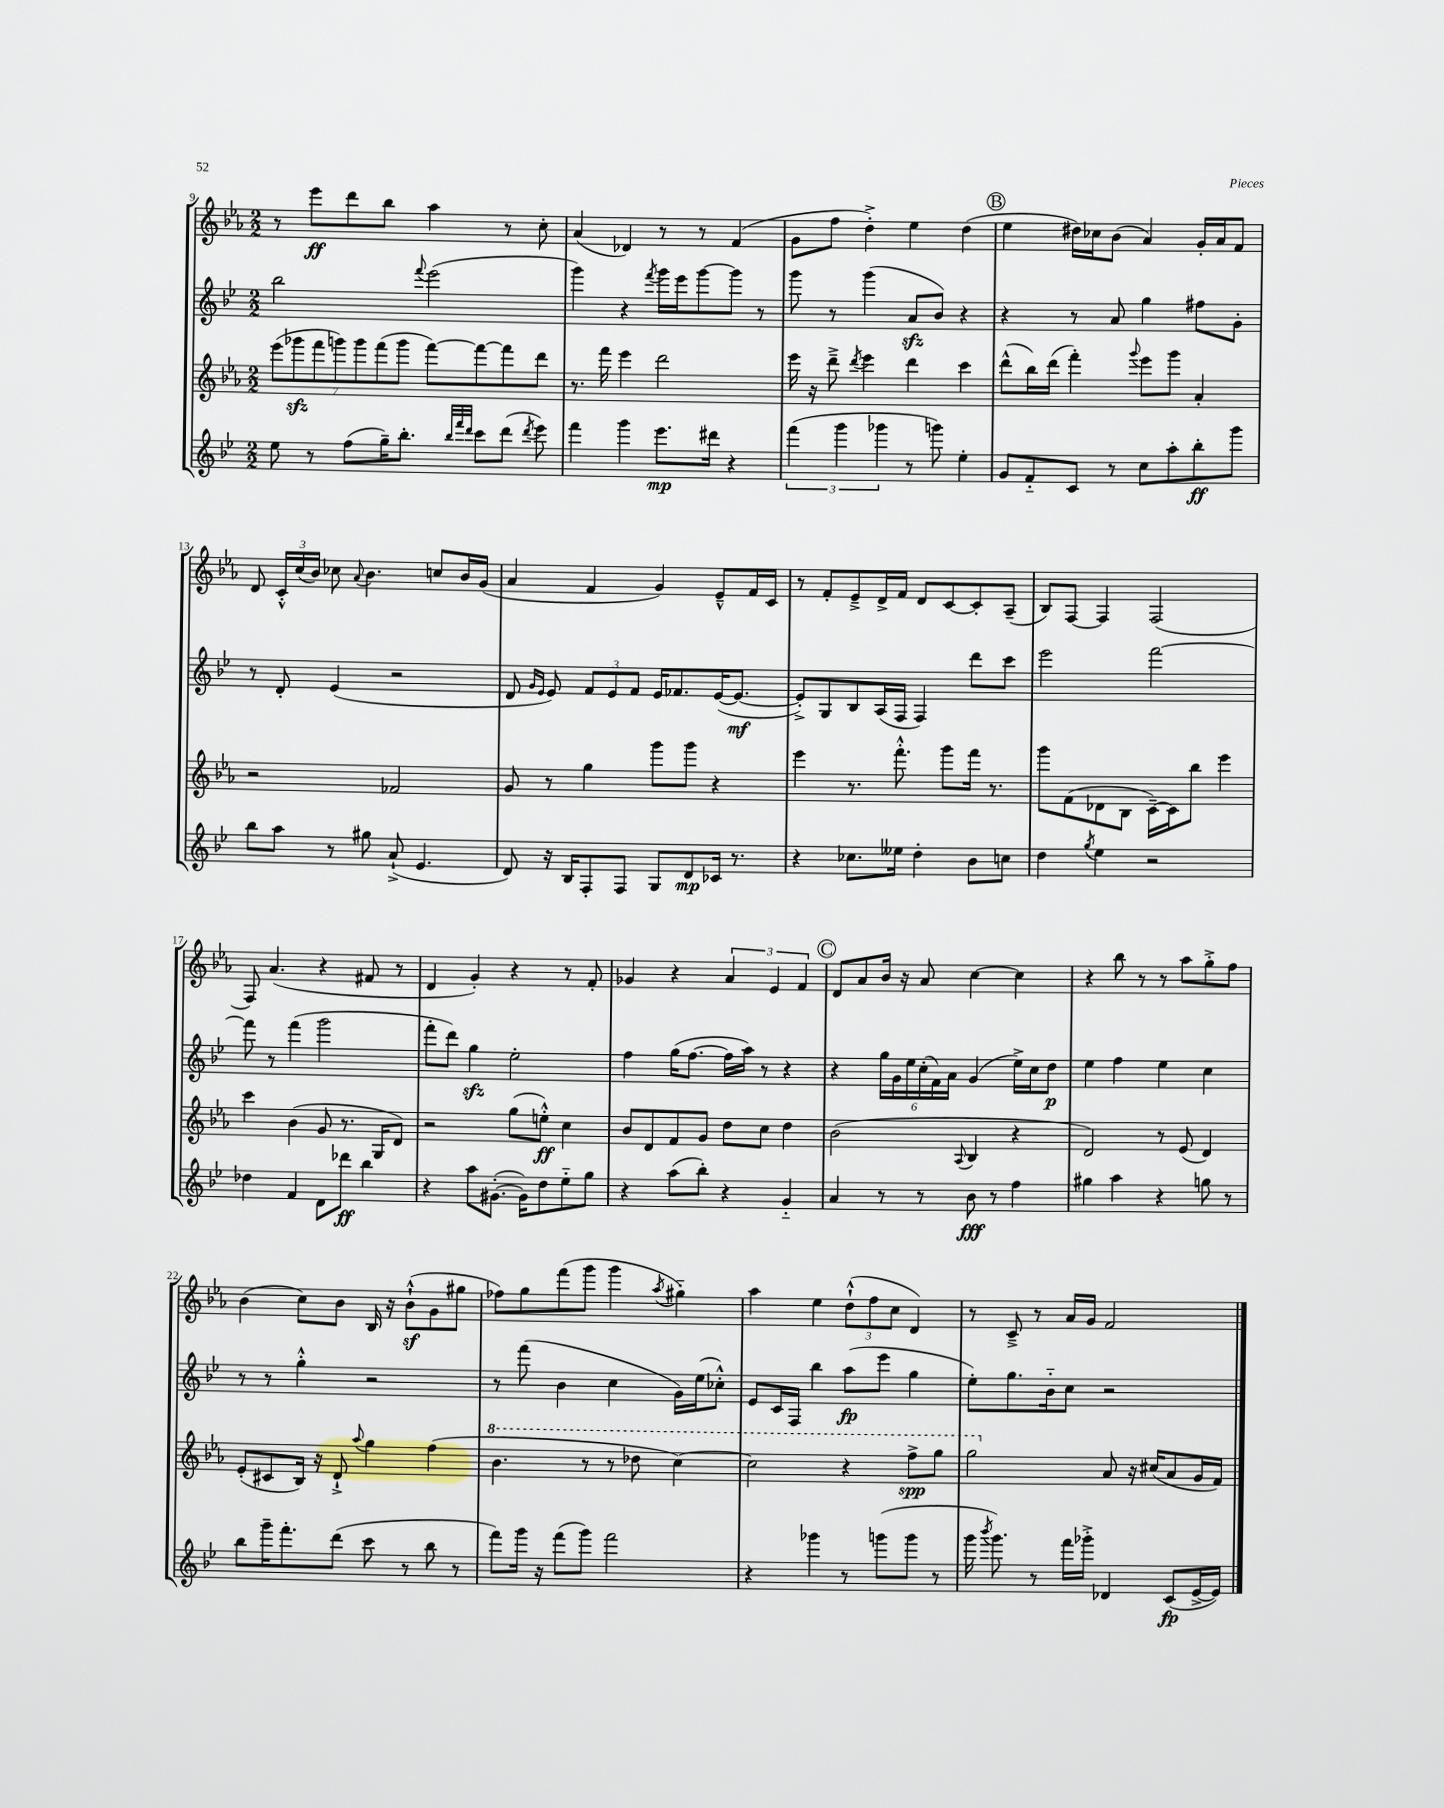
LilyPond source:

<<
\new StaffGroup <<
\new Staff = "s0" {
    \clef treble \key ees \major \numericTimeSignature \time 2/2
    \autoBeamOff r8 ees'''8[\ff d'''8 bes''8] aes''4 r8 c''8-. |
    aes'4( des'4) r8 r8 f'4( |
    g'8[ f''8] d''4-.->) ees''4 d''4( |
    \mark \markup { \circle "B" } ees''4 dis''16[) ces''16 bes'8]( aes'4) g'16[-. aes'16 f'8] |
    d'8 \tuplet 3/2 { c'16[-.-^ c''16( bes'16]) } ces''8 \appoggiatura { aes'8 } bes'4. c''8[ bes'16 g'16]( |
    aes'4 f'4 g'4) ees'8[---^ f'16 c'16] |
    r8 f'8[-. ees'8---> d'16-> f'16] d'8[ c'8~ c'8-. aes8]--( |
    bes8[) f8]~ f4 f2( |
    f8) aes'4.( r4 fis'8 r8 |
    d'4 g'4-.) r4 r8 f'8-. |
    ges'4 r4 \tuplet 3/2 { aes'4 ees'4 f'4 } |
    \mark \markup { \circle "C" } d'8[ aes'8 bes'16] r16 aes'8 c''4~ c''4 |
    r4 bes''8 r8 r8 aes''8[ g''8-.-> f''8] |
    bes'4( c''8[) bes'8] bes16 r16 bes'8[-!-^\sf( g'8 gis''8] |
    fes''8[) g''8 f'''8( g'''8] g'''4 \acciaccatura { aes''8 } gis''4-_) |
    aes''4 ees''4 \tuplet 3/2 { d''8[-!-^( f''8 c''8] } d'4) |
    r8 c'8---> r8 aes'16[ g'16] f'2 \bar "|." |
}
\new Staff = "s1" {
    \clef treble \key bes \major \numericTimeSignature \time 2/2
    \autoBeamOff bes''2 \appoggiatura { f'''8 } ees'''2( |
    g'''4) r4 \acciaccatura { f'''8 } g'''16[ ees'''16 g'''8~ g'''8] r8 |
    g'''8 r8 g'''4( a'8[\sfz bes'8]) r4 |
    \mark \markup { \circle "B" } r4 r8 a'8 g''4 fis''8[ g'8]-. |
    r8 d'8-. ees'4( r2 |
    d'8 \grace { g'16[ ees'16] } ees'8) \tuplet 3/2 { f'8[ ees'8 f'8] } ees'16[ fes'8. ees'16~( ees'8.]~\mf |
    ees'8[-.->) g8 bes8 a16( f16] f4) d'''8[ c'''8] |
    ees'''2 f'''2~ |
    f'''8 r8 f'''4( g'''2 |
    f'''8[-. d'''8]) g''4\sfz ees''2-. |
    f''4 g''16[( f''8.]~ f''16[ a''16]) r8 r4 |
    \mark \markup { \circle "C" } r4 \tuplet 6/4 { g''16[ g'16 ees''16 c''16-.( f'16) a'16] } g'4( ees''16[->) c''16 d''8]\p |
    ees''4 f''4 ees''4 c''4 |
    r8 r8 g''4-.-^ r2 |
    r8 f'''8( bes'4 c''4 g'16[) ees''16( ces''8]-.-^) |
    ees'8[ c'16 f16] bes''4 a''8[\fp( ees'''8] g''4 |
    ees''8[-.) g''8. bes'16-_ c''8] r2 \bar "|." |
}
\new Staff = "s2" {
    \clef treble \key ees \major \numericTimeSignature \time 2/2
    \autoBeamOff \tuplet 7/4 { ees'''8[( ges'''8\sfz f'''8 g'''8) g'''8 f'''8( g'''8] } f'''8[~) f'''8~ f'''8 d'''8] |
    r8. f'''16 ees'''4 d'''2 |
    ees'''16 r16 d'''8---> \acciaccatura { d'''8 } ees'''4 d'''4 c'''4 |
    \mark \markup { \circle "B" } d'''8[-^( bes''16) d'''16]( f'''4-.) \appoggiatura { g'''8 } ees'''8[ g'''8] aes'4-. |
    r2 fes'2 |
    g'8 r8 g''4 g'''8[ g'''8] r4 |
    ees'''4 r8. f'''8.-.-^ g'''8[ f'''16] r8. |
    g'''8[ f'8( des'8 bes8] c'16[~--) c'16 bes''8] ees'''4 |
    c'''4 bes'4( g'8 r8. g16[ d'8]) |
    r2 g''8[( e''8]-.-^\ff) c''4 |
    bes'8[ d'8 f'8 g'8] d''8[ c''8] d''4 |
    \mark \markup { \circle "C" } bes'2( \appoggiatura { aes8 } bes4 r4 |
    d'2) r8 ees'8( d'4) |
    ees'8[-.( cis'8 bes16]) r16 d'8-!-> \appoggiatura { aes''8 } g''4 f''4( |
    \ottava #1 bes''4. r8 r8 des'''8 c'''4~) |
    c'''2 r4 f'''8[->\spp g'''8] |
    g'''2 \ottava #0 aes'8 r16 cis''16[( aes'8 g'16 f'16]) \bar "|." |
}
\new Staff = "s3" {
    \clef treble \key bes \major \numericTimeSignature \time 2/2
    \autoBeamOff ees''8 r8 f''8[( g''16--) bes''8.]-. \grace { bes''32[ f'''32 d'''32] } c'''8[ d'''8]( \acciaccatura { d'''8 } ees'''8) |
    f'''4 g'''4 ees'''8.[\mp dis'''16] r4 |
    \tuplet 3/2 { f'''4( g'''4 ges'''4 } r8 g'''8) ees''4-. |
    \mark \markup { \circle "B" } g'8[ f'8-_ c'8] r8 c''8[ a''8-. bes''8-.\ff g'''8] |
    bes''8[ a''8] r8 gis''8 a'8-!->( ees'4. |
    d'8) r16 bes16[ f8-. f8] g8[ d'8\mp ces'16] r8. |
    r4 ces''8.[ eeses''16] d''4-. bes'8[ c''8] |
    d''4 \acciaccatura { g''8 } ees''4 r2 |
    des''4 f'4 d'8[ des'''8]\ff bes''4 |
    r4 a''8[ gis'8.]~-.( gis'16[) d''8 ees''8-_ g''8] |
    r4 a''8[( bes''8]-.) r4 g'4-_ |
    \mark \markup { \circle "C" } a'4 r8 r8 bes'8\fff r8 f''4 |
    gis''4 a''4 r4 g''8 r8 |
    bes''8[ g'''16-- f'''8.-. d'''8]( c'''8 r8 bes''8 r8 |
    f'''8[) g'''16] r16 f'''8[( g'''8]) f'''2 |
    r4 ges'''4 r8 g'''8[( g'''8] r8 |
    g'''16 \acciaccatura { bes'''8 } g'''8.) r8 f'''16[ ges'''16]-.-> des'4 c'8[\fp( ees'16~-> ees'16]) \bar "|." |
}
>>
>>
\layout { \context { \Score currentBarNumber = #9 } }
